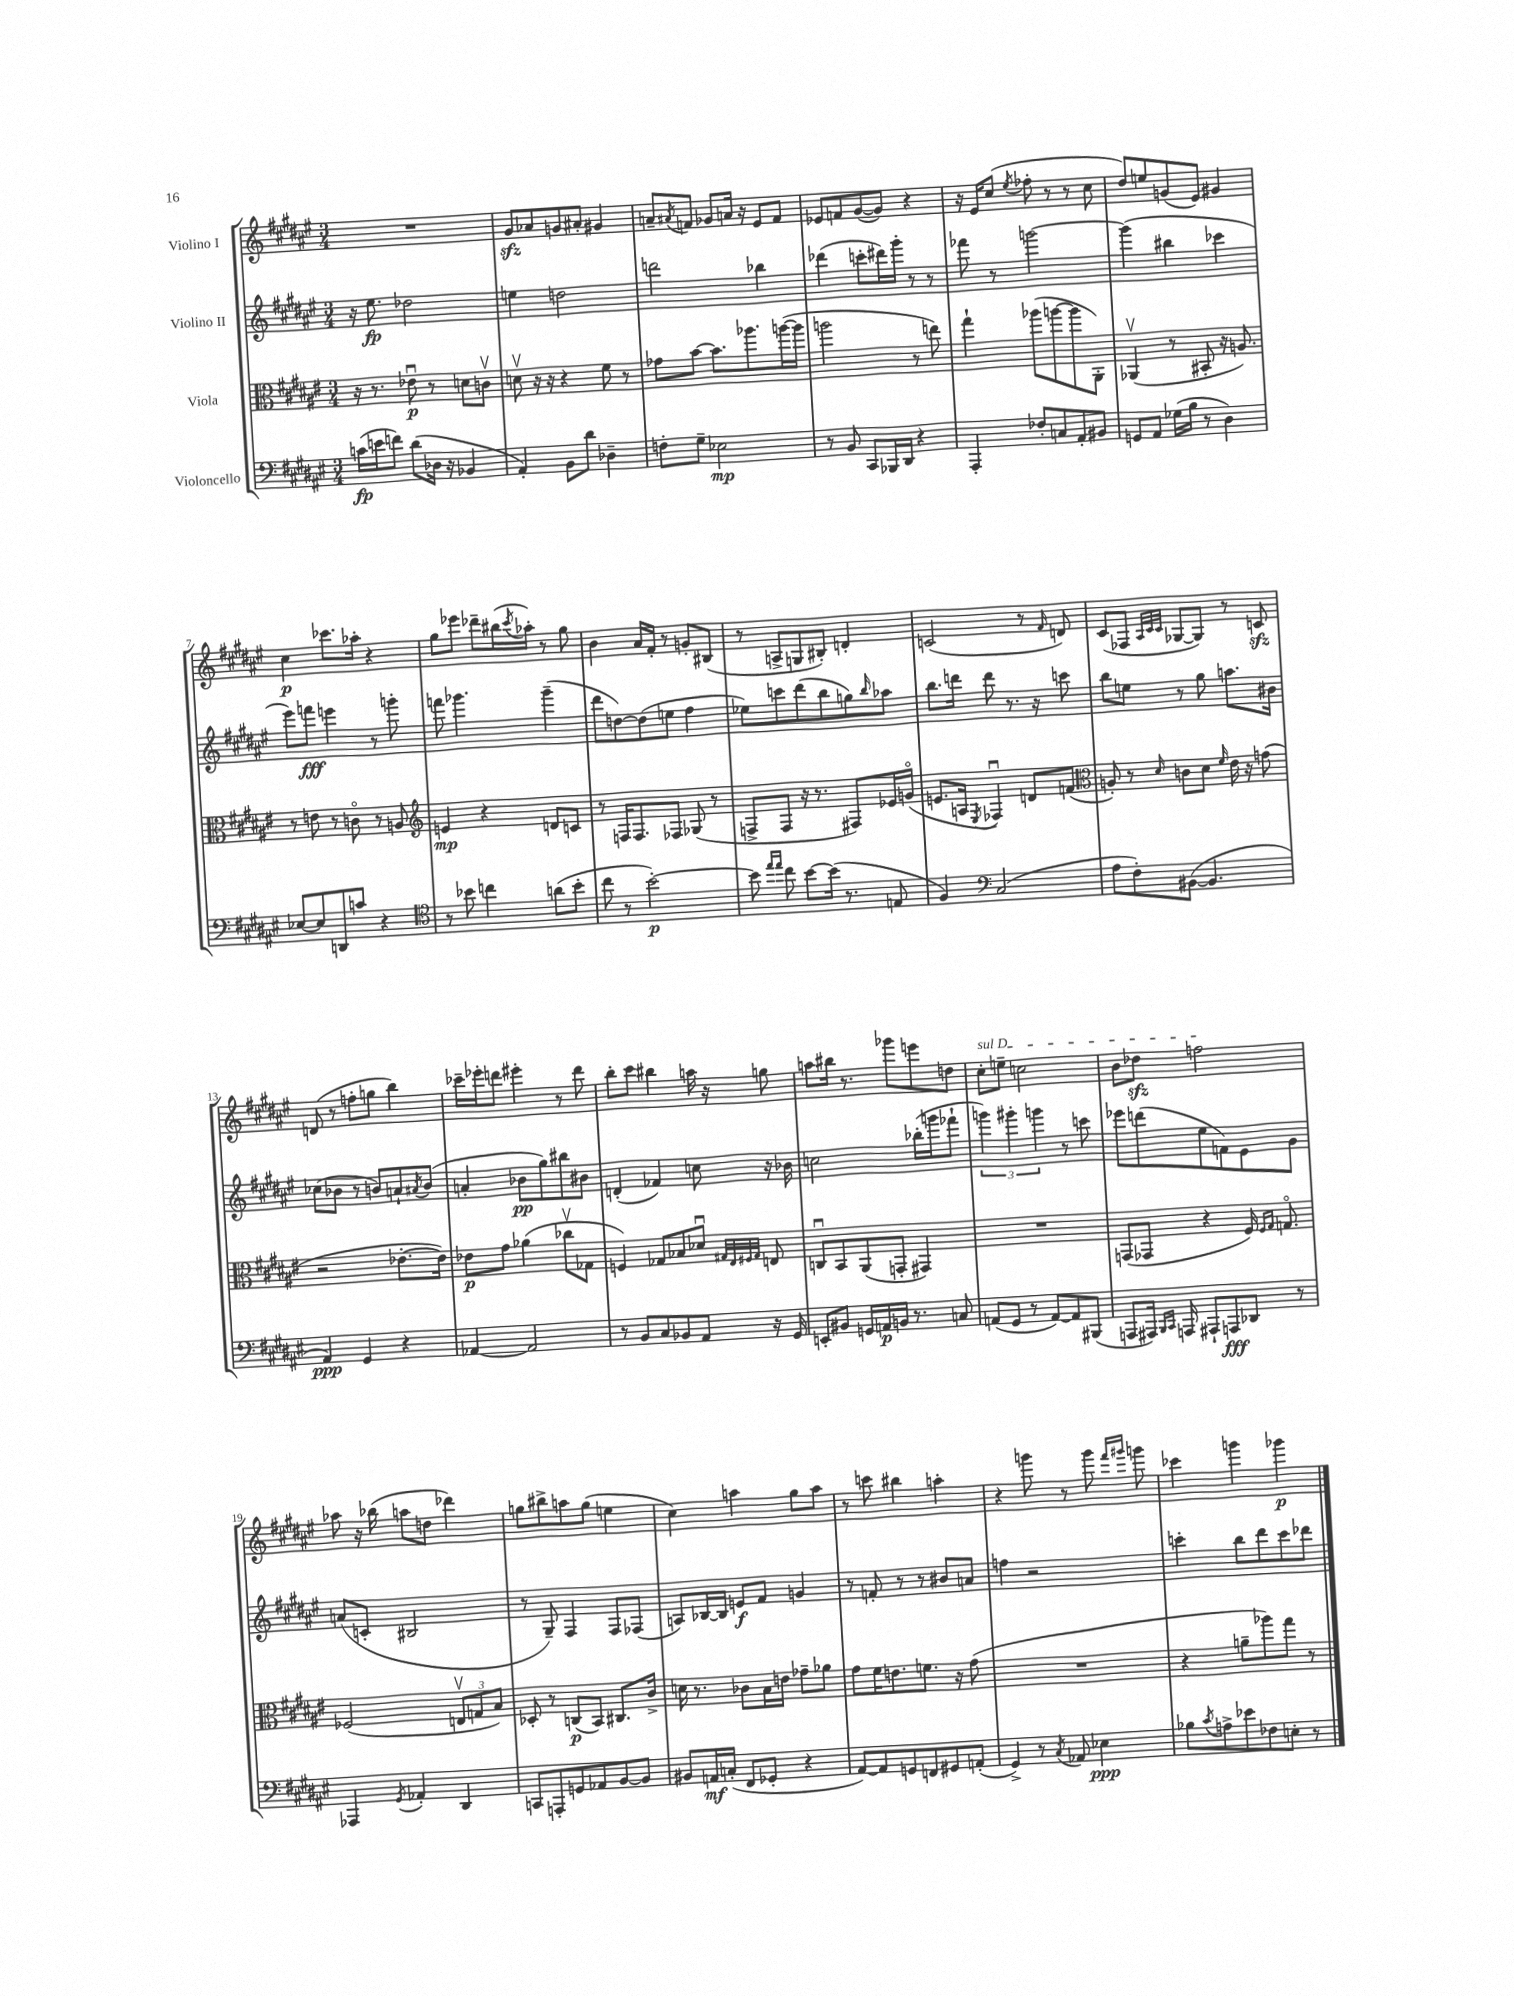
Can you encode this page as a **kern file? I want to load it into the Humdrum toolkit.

**kern	**kern	**kern	**kern
*staff4	*staff3	*staff2	*staff1
*clefF4	*clefC3	*clefG2	*clefG2
*k[f#c#g#d#a#e#]	*k[f#c#g#d#a#e#]	*k[f#c#g#d#a#e#]	*k[f#c#g#d#a#e#]
*M3/4	*M3/4	*M3/4	*M3/4
(16c	16r	16r	2.r
16e	8.r	8.ee#	.
8f)	.	.	.
(8d#	8e-u	2dd-	.
16D-	8r	.	.
16r	.	.	.
4BB-	8d	.	.
.	8cv	.	.
=	=	=	=
4AA#')	8dv	4ee	8g#
.	16r	.	8a-
.	16r	.	.
8BB	4r	2dd	8g
8d#	.	.	8a#'
4D-~	8f#	.	4g#
.	8r	.	.
=	=	=	=
8F'	8g-	2ddd	8a~
.	.	.	8qa#
8G#~	[8b	.	8f
2E-	8.b]	.	8g-
.	.	.	16a
.	8.aa-	.	16r
.	.	4bb-	8e#
.	([16aa	.	8f
.	16aa]	.	.
=	=	=	=
8r	2aa	(4ddd-	8e-
8BB	.	.	8f
8CC#	.	8ccc'	([8g#
16BBB-	.	16ddd#)	8g#])
16DD#	.	16ggg#'	.
4r	8r	8r	4r
.	8ee)	8r	.
=	=	=	=
4AAA#'	4gg#`	8fff-	16r
.	.	.	16e#
.	.	8r	(8cc#
.	.	.	8qee#
8F-'	(8aa-	[2ggg	8ff-'
8C	[8aa	.	8r
8AA#'	8aa]	.	8r
8BB#	8AA#')	.	8cc#
=	=	=	=
8GG	(4AA-v	(4ggg]	8dd#)
8AA#	.	.	8ee
(16G-	8r	4bb#	(8g
16B	.	.	.
8r	8BB#'	.	8e#)
4D#)	16r	4ccc-	4g#
.	8.A)	.	.
=	=	=	=
[8E-	8r	8eee#)	4cc#
8E-]	8e	8fff	.
8DD	8r	4eee	8.ccc-
8c	8co	.	.
.	.	.	16aa-'
4r	8r	8r	4r
.	8A	8ggg'	.
=	=	=	=
*clefC4	*clefG2	*	*
8r	4e	8fff	8gg#
8b-	.	4.ggg-	8eee-
4cc	4r	.	8ddd-~
.	.	.	(16bb#
.	.	.	8qccc#
.	.	.	16aa-')
(8a	8d	(4ggg-~	8r
8b-'	8c	.	8gg#
=	=	=	=
8cc#	8r	8ddd#	4b
8r	16F	[8dd)	.
.	8.F	.	.
[2b')	.	(8dd]	16a#
.	.	.	16f#'
.	8F-	8ee	8r
.	(8G-	4ff#	8g'
.	8r	.	(8B#
=	=	=	=
8b]	8F^	8ee-)	8r
16qqee#	.	.	.
16qqee#	.	.	.
8cc#	8F	8ccc	8A^
[8b	16r	(8ddd#	8G
.	8.r	.	.
(16b]	.	8bb	8B#')
8.r	.	.	.
.	8F#)	8gg)	4d'
.	.	16qqbb	.
8E	16e-	8aa-	.
.	(16go	.	.
=	=	=	=
4F#)	8.e	8.bb	(2c
.	16A	16ddd	.
*clefF4	*	*	*
.	8qE#	.	.
(2C#	4F-u)	8ddd	.
.	.	8.r	.
.	8d	.	8r
.	.	16r	.
.	.	.	16qqf#
.	(8f	8ccc	8d)
=	=	=	=
*	*clefC3	*	*
8A#	8A')	8bb	(8c#
8F#')	8r	8ee	8F-
.	.	.	32qqA#
.	.	.	32qqc#
.	16qqd#	.	32qqc#
([8BB#	8c	8r	[8G-
4.BB#]	8d#	8gg#	8G-])
.	16qqf#	.	.
.	16e#	8.aa	8r
.	16r	.	.
.	(8g	.	8c
.	.	16b#	.
=	=	=	=
4AA#)	2r	(8cc-	(8d
.	.	8b-	8r
4GG#	.	8r	8ff'
.	.	8b)	8gg
4r	[8.e-'	8a`	4bb)
.	.	8qa#	.
.	.	(8b	.
.	16e-])	.	.
=	=	=	=
[4AA-	8e-	4a'	16ccc-~
.	.	.	16eee-'
.	8g#	.	8ddd
2AA-]	(4a-	8b-	4eee#'
.	.	8gg#)	.
.	8cc-v	8bb#	8r
.	8G-	8b#	8ddd
=	=	=	=
8r	4F)	(4d'	8bb'
8BB	.	.	8ccc#
8C#	8G-	4f-)	4bb#
8BB-	8B-	.	.
8AA#	8d-u	8cc	16aa
.	.	.	16r
.	32qqG#	.	.
.	32qqE#	.	.
.	32qqF#	.	.
.	32qqG#	.	.
16r	8E	16r	8gg
16GG#	.	16b-	.
=	=	=	=
8EE'	8Cu	2cc	8aa
8BB#	8BB	.	16bb#
.	.	.	8.r
16GG	(8AA#	.	.
16AA	.	.	.
16BB	8GG'	.	8ggg-
8.r	.	.	.
.	4GG#)	(16bb-'	8eee
.	.	16ggg	.
8C	.	8fff-`	8dd
=	=	=	=
(8AA	2.r	6ggg)	8cc#'
8GG#	.	.	8ee~
.	.	6ggg#'	.
8r	.	.	2cc
.	.	6ggg	.
[8AA)	.	.	.
8AA]	.	8r	.
(8BBB#	.	8ccc	.
=	=	=	=
8AAA	(8GG	8eee-	8b
16AAA#)	8GG-	(8ddd	8dd-
16qqBBB	.	.	.
16qqCC#	.	.	.
16AAA	.	.	.
8AAA#`	4r	8ee#	2ff
8AAA	.	8f)	.
8DD-	16F#)	8e#	.
.	16qqF#	.	.
.	16qqG#	.	.
.	8.Go	.	.
8r	.	8g#	.
=	=	=	=
4AAA-	(2F-	(8a	8aa-
.	.	8c'	16r
.	.	.	(16bb-
8qGG#	.	.	.
4AA-'	.	2B#	8aa
.	.	.	8dd
4DD#	12Ev	.	4ddd-)
.	12G	.	.
.	12B)	.	.
=	=	=	=
8CC	8D-'	8r	8gg
8AAA'	8r	8G#~)	8bb#^
8GG	(8C	4F#	8aa
8AA-	8BB)	.	(8gg
[8BB	8.C#	8F#	4ee
8BB]	.	(8F-	.
.	16c#^	.	.
=	=	=	=
8BB#	16d	8A)	4cc#)
.	8.r	.	.
16AA	.	[16B-	.
(16C'	.	16B-]	.
8FF#	8c-	8e	4aa
8GG-'	16B	8f#	.
.	16e	.	.
4r	8g-~	4g	8gg#
.	8a-	.	8aa
=	=	=	=
[8AA#)	8g#	8r	8r
8AA#]	16f#	8f'	8ccc
.	8.e	.	.
8GG	.	8r	4bb#
8FF	8.f	8r	.
8GG#	.	8b#	4aa'
.	16r	.	.
(8AA'	(8g#	8a	.
=	=	=	=
4GG#^)	2.r	4ff	4r
8r	.	2r	8ggg
8qC#	.	.	.
8AA-	.	.	8r
4E-	.	.	8ggg
.	.	.	16qqfff#
.	.	.	16qqggg#
.	.	.	8ggg
=	=	=	=
8B-	4r	4ccc'	4ccc-
8qc#	.	.	.
8A^	.	.	.
8e-	8a~	8bb	4ggg
8F-	8aa-)	8ddd#	.
8E'	8gg#	8ccc	4ggg-
8r	8r	8ddd-	.
==	==	==	==
*-	*-	*-	*-
